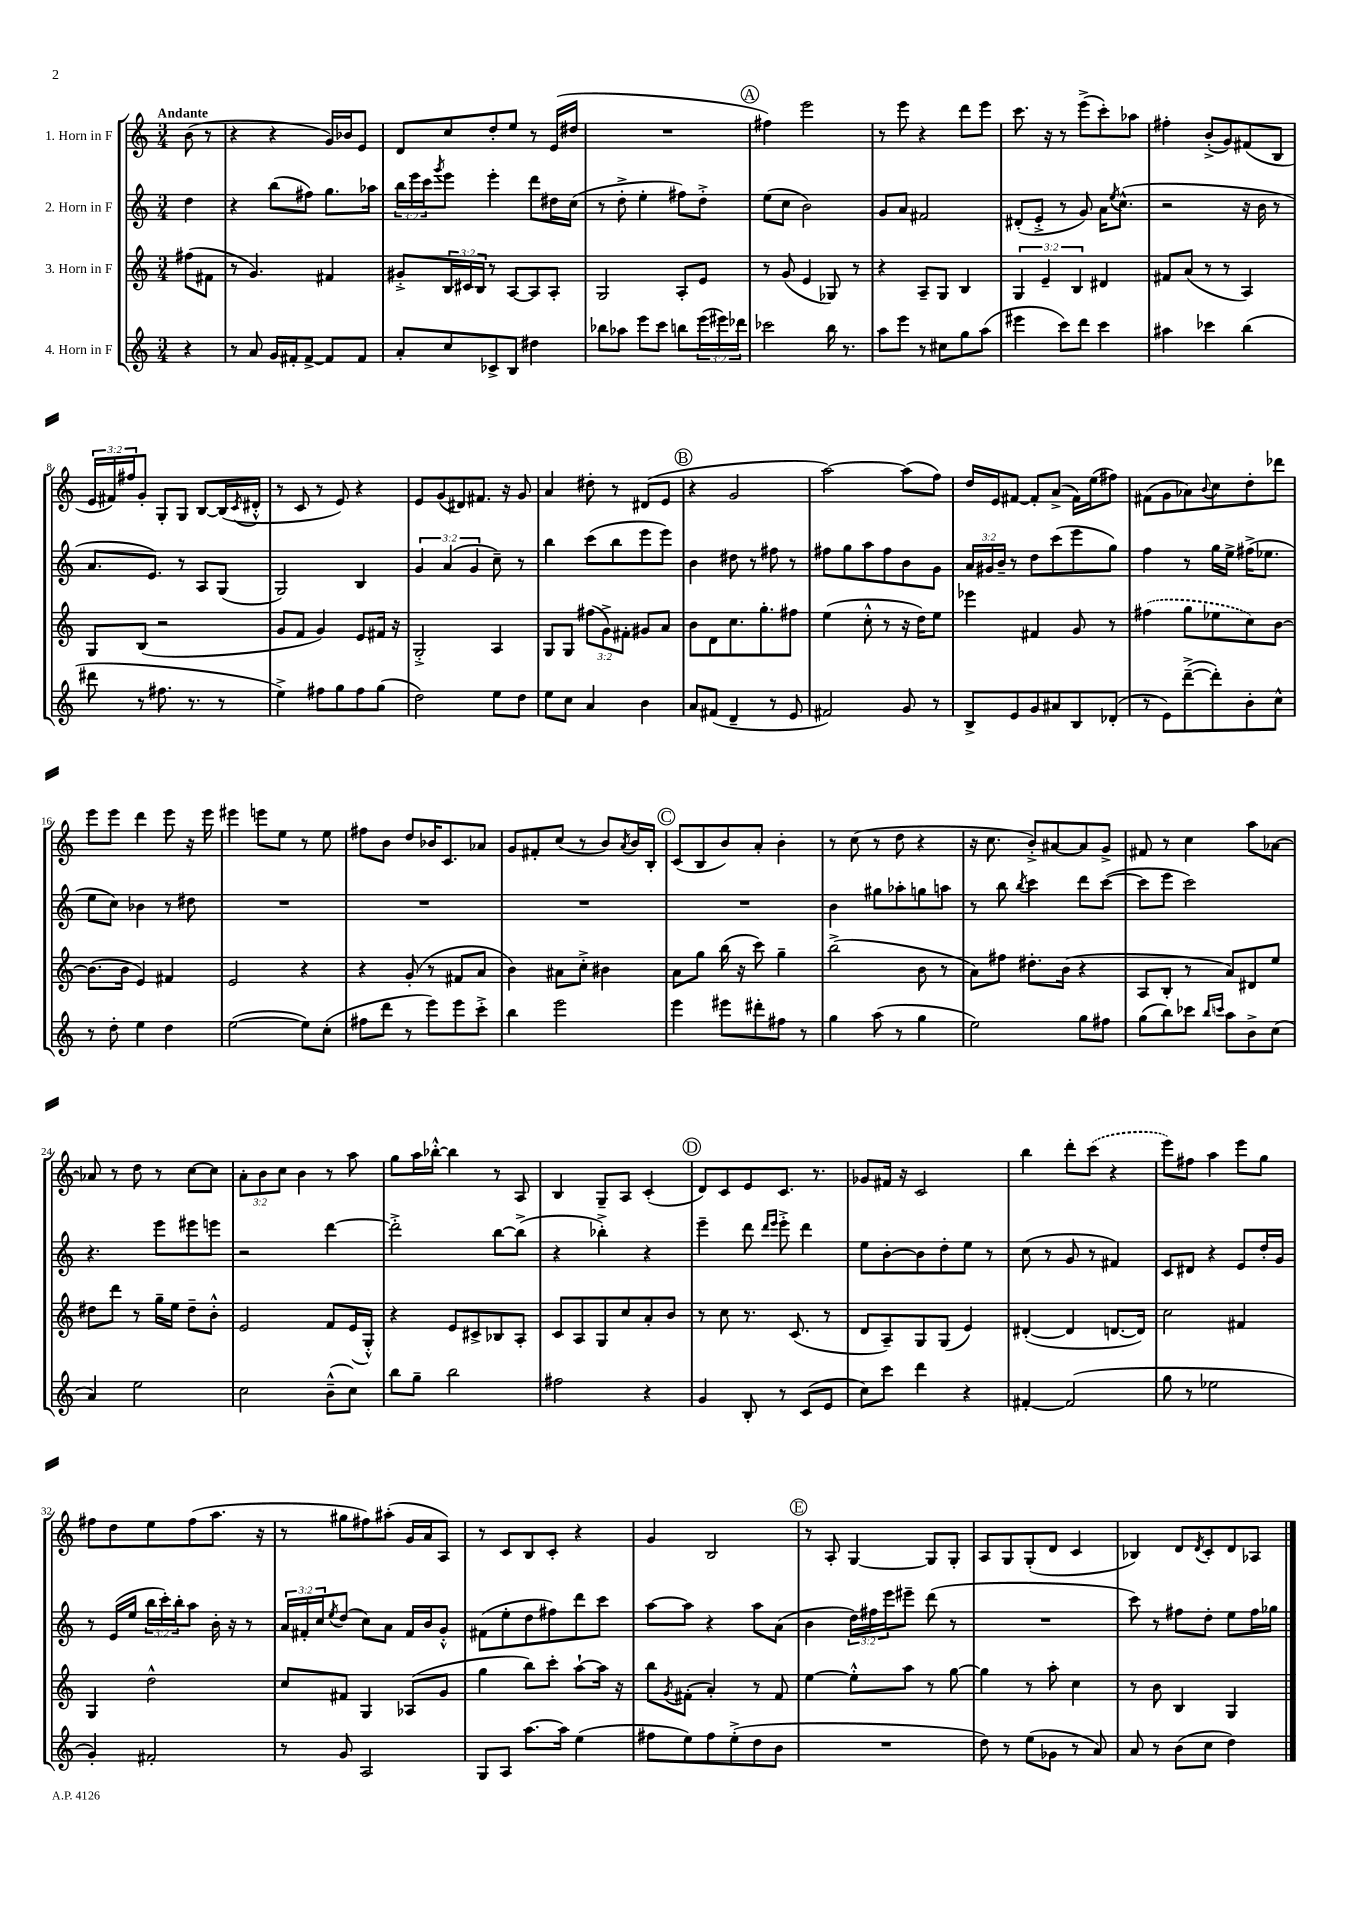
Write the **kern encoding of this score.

**kern	**kern	**kern	**kern
*staff4	*staff3	*staff2	*staff1
*clefG2	*clefG2	*clefG2	*clefG2
*k[]	*k[]	*k[]	*k[]
*M3/4	*M3/4	*M3/4	*M3/4
4r	(8ff#\L	4dd\	(8b\
.	8f#\J	.	8r
=	=	=	=
8r	8r	4r	4r
8a/	4.g/)	.	.
16g/LL	.	(8bb\L	4r
16f#'/J	.	.	.
[8f#^/J	.	8ff#\J)	.
8f#/]L	4f#/	8.gg\L	16g/LL)
.	.	.	16b-/J
8f#/J	.	.	8e/J
.	.	16aa-\Jk	.
=	=	=	=
8a'/L	8g#'^/L	24bb\LL	8d/L
.	.	24eee\	.
.	.	24ccc\J	.
.	.	8qggg/	.
8cc/	24B/L	8eee\J	8cc/
.	24c#/	.	.
.	24B/JJ	.	.
8c-^/	8r	4eee'\	8dd'/
8B/J	[8A/L	.	8ee/J
4dd#\	8A/]	8ddd\L	8r
.	8A'/J	16dd#\L	(16e/LL
.	.	(16cc\JJ	16dd#/JJ
=	=	=	=
8bb-\L	2G/	8r	2.r
8aa-\J	.	8dd'^\	.
8eee\L	.	4ee'\	.
8ccc\J	.	.	.
8bb\L	8A'/L	8ff#\L)	.
(24eee\L	8e/J	8dd'^\J	.
24eee#\)	.	.	.
24ddd-\JJ	.	.	.
=	=	=	=
2ccc-\	8r	(8ee\L	4ff#\)
.	(8g/	8cc\J	.
.	4e/	2b\)	2eee\
16bb\	8G-/)	.	.
8.r	.	.	.
.	8r	.	.
=	=	=	=
8aa\L	4r	8g/L	8r
8eee\J	.	8a/J	8eee\
8r	8A~/L	2f#/	4r
8cc#\L	8G/J	.	.
8gg\	4B/	.	8ddd\L
(8aa\J	.	.	8eee\J
=	=	=	=
4eee#\	6G/	(8d#'/L	8.ccc\
.	.	8e'^/J	.
.	6e~/	.	.
.	.	.	16r
8ccc\L)	.	8r	8r
.	6B/	.	.
8ddd\J	.	8g/)	(8eee^\L
4ccc\	4d#/	16a\LK	8ccc'\)
.	.	8qee/	.
.	.	(8.cc^^\J	.
.	.	.	8aa-\J
=	=	=	=
4aa#\	8f#/L	2r	4ff#'\
.	(8a/J	.	.
4ccc-\	8r	.	(8b'^/L
.	8r	.	8g/)
(4bb\	4A/)	16r	(8f#/
.	.	16b\	.
.	.	8r	8B/J
=	=	=	=
8ddd#\	8G/L	8.a/L	24e/LL
.	.	.	24f#/)
.	.	.	24ff#/J
8r	(8B/J	.	8g'/J
.	.	8.e/J)	.
8.ff#\	2r	.	8G'/L
.	.	8r	8G/J
8.r	.	.	.
.	.	8A/L	[8B/L
8r	.	(8G/J	(16B/]L
.	.	.	8qc/
.	.	.	16d#'^^/JJ
=	=	=	=
4ee^\)	8g/L	2G/)	8r
.	8f/J	.	8c/
8ff#\L	4g/)	.	8r
8gg\	.	.	8e/)
8ff#\	8e/L	4B/	4r
(8gg\J	16f#/Jk	.	.
.	16r	.	.
=	=	=	=
2dd\)	2G'^/	6g/	8e/L
.	.	.	(8g/
.	.	(6a/	.
.	.	.	8d#/)
.	.	6g/	.
.	.	.	8.f#/J
8ee\L	4A/	8cc~\)	.
.	.	.	16r
8dd\J	.	8r	8g/
=	=	=	=
8ee\L	8G/L	4bb\	4a/
8cc\J	8G/J	.	.
4a/	(12ff#\L	(8ccc\L	8dd#'\
.	12g^\)	.	.
.	.	8bb\	8r
.	12f#'\J	.	.
4b\	8g#/L	8eee\	(8d#/L
.	8a/J	8eee\J)	8e/J
=	=	=	=
8a/L	8b\L	4b\	4r
(8f#/J	8d\	.	.
4d~/	8.cc\	8dd#\	2g/
.	.	8r	.
.	8.gg'\	.	.
8r	.	8ff#\	.
8e/	8ff#\J	8r	.
=	=	=	=
2f#/)	(4ee\	8ff#\L	[2aa\)
.	.	8gg\	.
.	8cc'^^\	8aa\	.
.	8r	8ff#\	.
8g/	16r	8b\	(8aa\]L
.	16dd\LK)	.	.
8r	8ee\J	8g\J	8ff\J)
=	=	=	=
8B^/L	4eee-\	24a/LL	16dd/LL
.	.	24g#/	.
.	.	.	16e/J
.	.	24b~/JJ	.
8e/	.	8r	[8f#/J
8g/	4f#/	8dd\L	8f#'/]L
8a#/	.	(8ccc\	(8a^/J
8B/	8g/	8eee\	16f#\LL)
.	.	.	(16ee\J
(8d-'/J	8r	8gg\J)	8ff#\J)
=	=	=	=
8r	(4ff#\	4ff\	(8f#\L
8e\L)	.	.	8g\
([8ddd~^\	8gg\L	8r	8a-\)
.	.	.	8qqb/
8ddd'\])	8ee-\	16gg\LL	8cc\
.	.	16ee^\JJ	.
8b'\	8cc\)	(16ff#^\LK	8dd'\
.	.	8.ee-\J	.
8cc^^\J	[8b\J	.	8ddd-\J
=	=	=	=
8r	(8.b\]L	8ee\L	8eee\L
8dd'\	.	8cc\J)	8eee\J
.	16b\Jk	.	.
4ee\	4e/)	4b-\	4ddd\
4dd\	4f#/	8r	8eee\
.	.	8dd#\	16r
.	.	.	16eee\
=	=	=	=
([2ee\	2e/	2.r	4eee#\
.	.	.	8eee\L
.	.	.	8ee\J
8ee\]L)	4r	.	8r
(8cc'\J	.	.	8ee\
=	=	=	=
8ff#\L	4r	2.r	8ff#\L
8ddd\J	.	.	8b\J
8r	(8g'/	.	8dd/L
8eee\L)	8r	.	16b-/K
.	.	.	8.c/
8eee\	8f#/L	.	.
8ccc'^\J	8a/J	.	8a-/J
=	=	=	=
4bb\	4b\)	2.r	8g/L
.	.	.	8f#'/
2eee\	8a#\L	.	(8cc/J
.	8cc'^\J	.	8r
.	4b#\	.	8b/L)
.	.	.	8qa/
.	.	.	16b/L
.	.	.	16B'/JJ
=	=	=	=
4eee\	8a\L	2.r	(8c/L
.	8gg\J	.	8B/
8eee#\L	(16bb\	.	8b/)
.	16r	.	.
8ddd#'\	8ccc\)	.	8a'/J
8ff#\J	4gg~\	.	4b'\
8r	.	.	.
=	=	=	=
4gg\	(2bb^\	4b\	8r
.	.	.	(8cc\
(8aa\	.	8gg#\L	8r
8r	.	8aa-'\	8dd\
4gg\	8b\	8gg\	4r
.	8r	8aa\J	.
=	=	=	=
2ee\)	8a\L)	8r	16r
.	.	.	8.cc\
.	8ff#\J	8bb\	.
.	.	8qbb/	.
.	8.dd#'\L	4ccc\	8b'^/L)
.	.	.	[8a#/
.	(16b\Jk	.	.
8gg\L	4r	8ddd\L	8a#/]
8ff#\J	.	([8ccc\J	8g^/J
=	=	=	=
(8gg\L	8A/L	8ccc\]L	8f#/
8bb\)	8B'/J	8eee\J	8r
8ccc-\J	8r	2ccc\)	4cc\
16qqbb/LL	.	.	.
16qqccc/JJ	.	.	.
8aa\L	8a/L)	.	.
8b^\	8d#/	.	8aa\L
(8cc\J	8ee/J	.	[8a-\J
=	=	=	=
4a/)	8dd#\L	4.r	8a-/]
.	8ddd\J	.	8r
2ee\	8r	.	8dd\
.	16gg~\LL	8eee\L	8r
.	16ee\JJ	.	.
.	8dd#~\L	8eee#\	[8cc\L
.	8b'^^\J	8eee\J	8cc\]J
=	=	=	=
2cc\	2e/	2r	12a'\L
.	.	.	12b\
.	.	.	12cc\J
.	.	.	4b\
(8b~^^\L	8f/L	[4ddd\	8r
8cc\J)	(16e/L	.	8aa\
.	16G'^^/JJ)	.	.
=	=	=	=
8bb\L	4r	2ddd'^\]	8gg\L
8gg~\J	.	.	16aa\L
.	.	.	[16bb-'^^\JJ
2bb\	8e/L	.	4bb-\]
.	8c#^/	.	.
.	8B-/	[8bb\L	8r
.	8A'/J	(8bb^\]J	8A/
=	=	=	=
2ff#\	8c/L	4r	4B/
.	8A/	.	.
.	8G/	4bb-'^\)	8G~/L
.	8cc/	.	8A/J
4r	8a'/	4r	(4c'/
.	8b/J	.	.
=	=	=	=
4g/	8r	4eee~\	8d/L)
.	8cc\	.	8c/
8B'/	8.r	8ddd\	8e/
.	.	16qqddd/LL	.
.	.	16qqeee/JJ	.
8r	.	8eee'^\	8.c/J
.	(8.c/	.	.
(8c/L	.	4ddd\	.
.	.	.	8.r
8e/J	8r	.	.
=	=	=	=
8cc\L)	8d/L	8ee\L	8g-/L
8ccc\J	8A~/)	[8b'\	16f#/Jk
.	.	.	16r
4ddd\	8G/	8b\]	2c/
.	(8G/J	8dd'\	.
4r	4e/)	8ee\J	.
.	.	8r	.
=	=	=	=
[4f#'/	([4d#'/	(8cc\	4bb\
.	.	8r	.
(2f#/]	4d#/]	8g/	8ddd'\L
.	.	8r	(8ccc\J
.	[8.d/L	4f#/)	4r
.	16d/]Jk)	.	.
=	=	=	=
8gg\	2cc\	8c/L	8eee\L)
8r	.	8d#/J	8ff#\J
2ee-\	.	4r	4aa\
.	4f#/	8e/L	8eee\L
.	.	16dd'/L	8gg\J
.	.	16g/JJ	.
=	=	=	=
4g'/)	4G/	8r	8ff#\L
.	.	(16e/LL	8dd\
.	.	16ee/JJ	.
2f#'/	2dd^^\	24bb\LL	8ee\
.	.	24ccc'\)	.
.	.	24bb'\J	.
.	.	8aa\J	(8ff#\
.	.	16b'\	8.aa\J
.	.	16r	.
.	.	8r	.
.	.	.	16r
=	=	=	=
8r	8cc/L	24a/LL	8r
.	.	24f#'/	.
.	.	24cc/J	.
.	.	8qee/	.
8g/	8f#/J	(8dd/J	8gg#\L
2A/	4G/	8cc\L)	8ff#\)
.	.	8a\J	(8aa#'\J
.	(8A-/L	16f#/LL	16g/LL
.	.	16b/J	16a/J
.	8g/J	8g'^^/J	8A/J)
=	=	=	=
8G/L	4gg\	(8f#\L	8r
8A/J	.	8ee'\	8c/L
[8.aa\L	8bb\L)	8dd\	8B/
.	8ccc'\J	8ff#\)	8c'/J
16aa\]Jk	.	.	.
(4ee\	[8aa`\L	8ddd\	4r
.	16aa\]Jk	8ccc\J	.
.	16r	.	.
=	=	=	=
8ff#\L	8bb\L	[8aa\L	4g/
.	8qg/	.	.
8ee\)	(8f#'\J	8aa\]J	.
8ff#\	4a'/)	4r	2B/
(8ee'^\	.	.	.
8dd\	8r	8aa\L	.
8b\J	8f#/	(8a\J	.
=	=	=	=
2.r	[4ee\	4b\	8r
.	.	.	8A'/
.	8ee'^^\]L	24dd\LL)	[4G/
.	.	24ff#\	.
.	.	24eee\J	.
.	8aa\J	8eee#~\J	.
.	8r	(8ddd\	8G/]L
.	[8gg\	8r	8G'/J
=	=	=	=
8dd\)	4gg\]	2.r	8A/L
8r	.	.	8G/
(8ee\L	8r	.	(8G'/
8g-\J	8aa'\	.	8d/J
8r	4cc\	.	4c/
8a/)	.	.	.
=	=	=	=
8a/	8r	8ccc\)	4B-/)
8r	8b\	8r	.
(8b\L	4B/	8ff#\L	8d/L
.	.	.	8qd/
8cc\J	.	8dd'\J	8c'/
4dd\)	4G/	8ee\L	8d/
.	.	16ff#\L	8A-/J
.	.	16gg-\JJ	.
==	==	==	==
*-	*-	*-	*-
